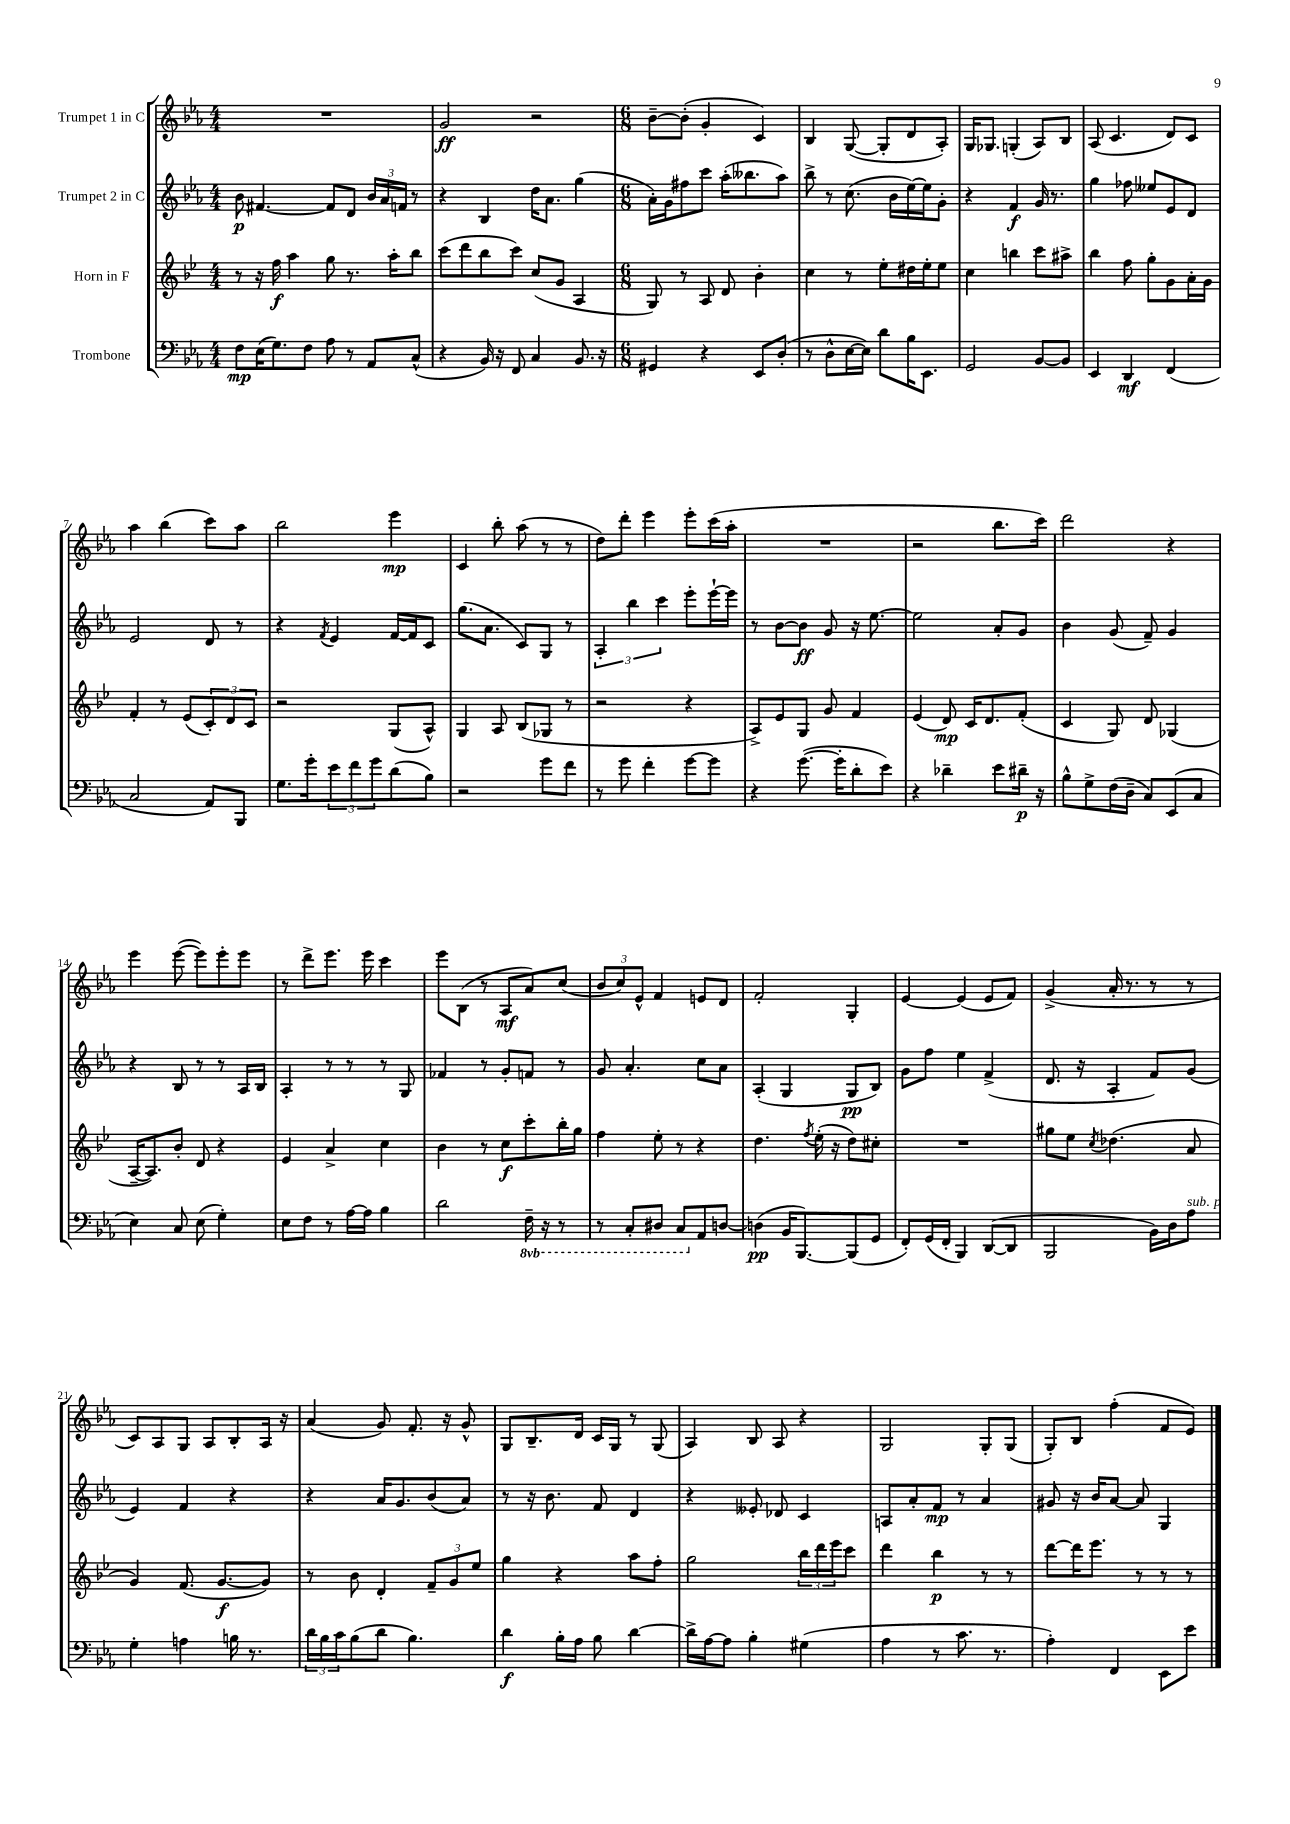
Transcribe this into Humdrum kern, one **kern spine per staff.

**kern	**kern	**kern	**kern
*staff4	*staff3	*staff2	*staff1
*clefF4	*clefG2	*clefG2	*clefG2
*k[b-e-a-]	*k[b-e-]	*k[b-e-a-]	*k[b-e-a-]
*M4/4	*M4/4	*M4/4	*M4/4
8F	8r	8b-	1r
(16E-	16r	[4.f#	.
8.G)	16ff	.	.
.	4aa	.	.
8F	.	.	.
8A-	8gg	8f#]	.
8r	8.r	8d	.
8AA-	.	24b-	.
.	.	24a-	.
.	16aa'	.	.
.	.	24f	.
(8C^^	8bb-	8r	.
=	=	=	=
4r	(8ccc	4r	2g
.	8ddd	.	.
16BB-)	8bb-	4B-	.
16r	.	.	.
8FF	8ccc)	.	.
4C	(8cc	16dd	2r
.	.	8.a-	.
.	8g	.	.
8.BB-	4A	(4gg	.
16r	.	.	.
=	=	=	=
*M6/8	*M6/8	*M6/8	*M6/8
4GG#	8G)	16a-')	[8b-~
.	.	16g	.
.	8r	8ff#	(8b-']
4r	8A	8ccc	4g'
.	8d	(16aa-'	.
.	.	8.bb--	.
8EE-	4b-'	.	4c)
(8D'	.	8aa-)	.
=	=	=	=
8r	4cc	8bb-^	4B-
8D^^	.	8r	.
[16E-	8r	(8.cc	([8G
16E-])	.	.	.
8d	8ee-'	.	8G']
.	.	16b-	.
16B-	16dd#	[16ee-)	8d
8.EE-	16ee-'	16ee-]	.
.	8ee-	8g'	8A-')
=	=	=	=
2GG	4cc	4r	16G
.	.	.	8.G-
.	4bb	4f	(4G'
[8BB-	8ccc	16g	8A-)
.	.	8.r	.
8BB-]	8aa#^	.	8B-
=	=	=	=
4EE-	4bb-	4gg	(8A-
.	.	.	4.c
4DD	8ff	8ff-	.
.	8gg'	8ee--	.
(4FF	8g	8e-	8d)
.	16a'	8d	8c
.	16g	.	.
=	=	=	=
2C	4f'	2e-	4aa-
.	8r	.	(4bb-
.	(8e-	.	.
8AA-)	12c')	8d	8ccc)
.	12d	.	.
8BBB-	.	8r	8aa-
.	12c	.	.
=	=	=	=
8.G	2r	4r	2bb-
16g'	.	.	.
.	.	8qf	.
12e-	.	4e-	.
12f	.	.	.
12g	.	.	.
(8d	(8G	[16f	4eee-
.	.	16f]	.
8B-)	8A^^)	8c	.
=	=	=	=
2r	4G	(8.gg	4c
.	.	8.a-	.
.	8A	.	8bb-'
.	(8B-	8c)	(8aa-
8g	8G-	8G	8r
8f	8r	8r	8r
=	=	=	=
8r	2r	6A-'	8dd)
8g	.	.	8ddd'
.	.	6bb-	.
4f'	.	.	4eee-
.	.	6ccc	.
[8g	4r	8eee-'	8eee-'
8g]	.	[16eee-`	(16ccc
.	.	16eee-]	16aa-'
=	=	=	=
4r	8A^)	8r	2.r
.	8e-	[8b-	.
([8.g	8G	8b-]	.
.	8g	8g	.
16g']	.	.	.
8d'	4f	16r	.
.	.	[8.ee-	.
8e-)	.	.	.
=	=	=	=
4r	(4e-	2ee-]	2r
4d-~	8d)	.	.
.	16c	.	.
.	8.d	.	.
8e-	.	8a-'	8.bb-
16d#~	(8f'	8g	.
16r	.	.	16ccc)
=	=	=	=
8B-^^	4c	4b-	2ddd
8G^	.	.	.
(16F	8G)	(8g	.
16D~	.	.	.
8C)	8d	8f~)	.
(8EE-	(4G-	4g	4r
8C	.	.	.
=	=	=	=
4E-)	[16A~	4r	4eee-
.	8.A])	.	.
8C	8b-'	8B-	([8eee-
(8E-	8d	8r	8eee-])
4G')	4r	8r	8eee-'
.	.	16A-	8eee-
.	.	16B-	.
=	=	=	=
8E-	4e-	4A-'	8r
8F	.	.	8ddd^
8r	4a^	8r	8.eee-
[16A-	.	8r	.
16A-]	.	.	16eee-
4B-	4cc	8r	4ccc
.	.	8G	.
=	=	=	=
2d	4b-	4f-	8eee-
.	.	.	(8B-
.	8r	8r	8r
.	8cc	8g'	8A-
16FF~	8ccc'	8f	8a-)
16r	.	.	.
8r	16bb-'	8r	(8cc
.	16gg	.	.
=	=	=	=
8r	4ff	8g	12b-
.	.	.	12cc)
8CC'	.	4.a-'	.
.	.	.	12e-^^
8DD#	8ee-'	.	4f
8CC	8r	.	.
8AA-	4r	8cc	8e
[8D	.	8a-	8d
=	=	=	=
(4D]	4.dd	(4A-'	2f'
16BB-	.	4G	.
[8.BBB-)	.	.	.
.	8qff	.	.
.	(16ee-'	.	.
.	16r	.	.
(8BBB-]	8dd)	8G	4G'
8GG	8cc#'	8B-)	.
=	=	=	=
8FF')	2.r	8g	[4e-
(16GG	.	8ff	.
16FF'	.	.	.
4BBB-)	.	4ee-	(4e-]
([8DD	.	(4f^	8e-
8DD]	.	.	8f)
=	=	=	=
2BBB-	8gg#	8.d	(4g^
.	8ee-	.	.
.	.	16r	.
.	8qcc	.	.
.	(4.dd-	4A-'	16a-'
.	.	.	8.r
16BB-)	.	8f)	8r
16D	.	.	.
8A-	8a	(8g	8r
=	=	=	=
4G'	4g)	4e-)	8c)
.	.	.	8A-
4A	(8.f	4f	8G
.	.	.	8A-
.	[8.g	.	.
16B	.	4r	8B-'
8.r	.	.	.
.	8g])	.	16A-
.	.	.	16r
=	=	=	=
24d	8r	4r	(4a-
24B-	.	.	.
24c	.	.	.
(8B-	8b-	.	.
8d	4d'	16a-	8g)
.	.	8.g	.
4.B-)	.	.	8.f'
.	12f~	(8b-	.
.	.	.	16r
.	12g	.	.
.	.	8a-)	8g^^
.	12ee-	.	.
=	=	=	=
4d	4gg	8r	8G
.	.	16r	8.B-~
.	.	8.b-	.
16B-'	4r	.	.
16A-	.	.	16d
8B-	.	8f	16c
.	.	.	16G
[4d	8aa	4d	8r
.	8ff'	.	(8G
=	=	=	=
16d^]	2gg	4r	4A-)
[16A-	.	.	.
8A-]	.	.	.
4B-'	.	8e--'	8B-
.	.	8d-	8A-
(4G#	24bb-	4c	4r
.	24ddd	.	.
.	24eee-	.	.
.	8ccc	.	.
=	=	=	=
4A-	4ddd	8A	2G
.	.	8a-'	.
8r	4bb-	8f	.
8.c	.	8r	.
.	8r	4a-	8G'
8.r	.	.	.
.	8r	.	(8G
=	=	=	=
4A-')	[8ddd	8g#	8G')
.	16ddd]	16r	8B-
.	8.eee-	16b-	.
4FF	.	[8a-	(4ff'
.	8r	8a-]	.
8EE-	8r	4G	8f
8e-	8r	.	8e-)
==	==	==	==
*-	*-	*-	*-
